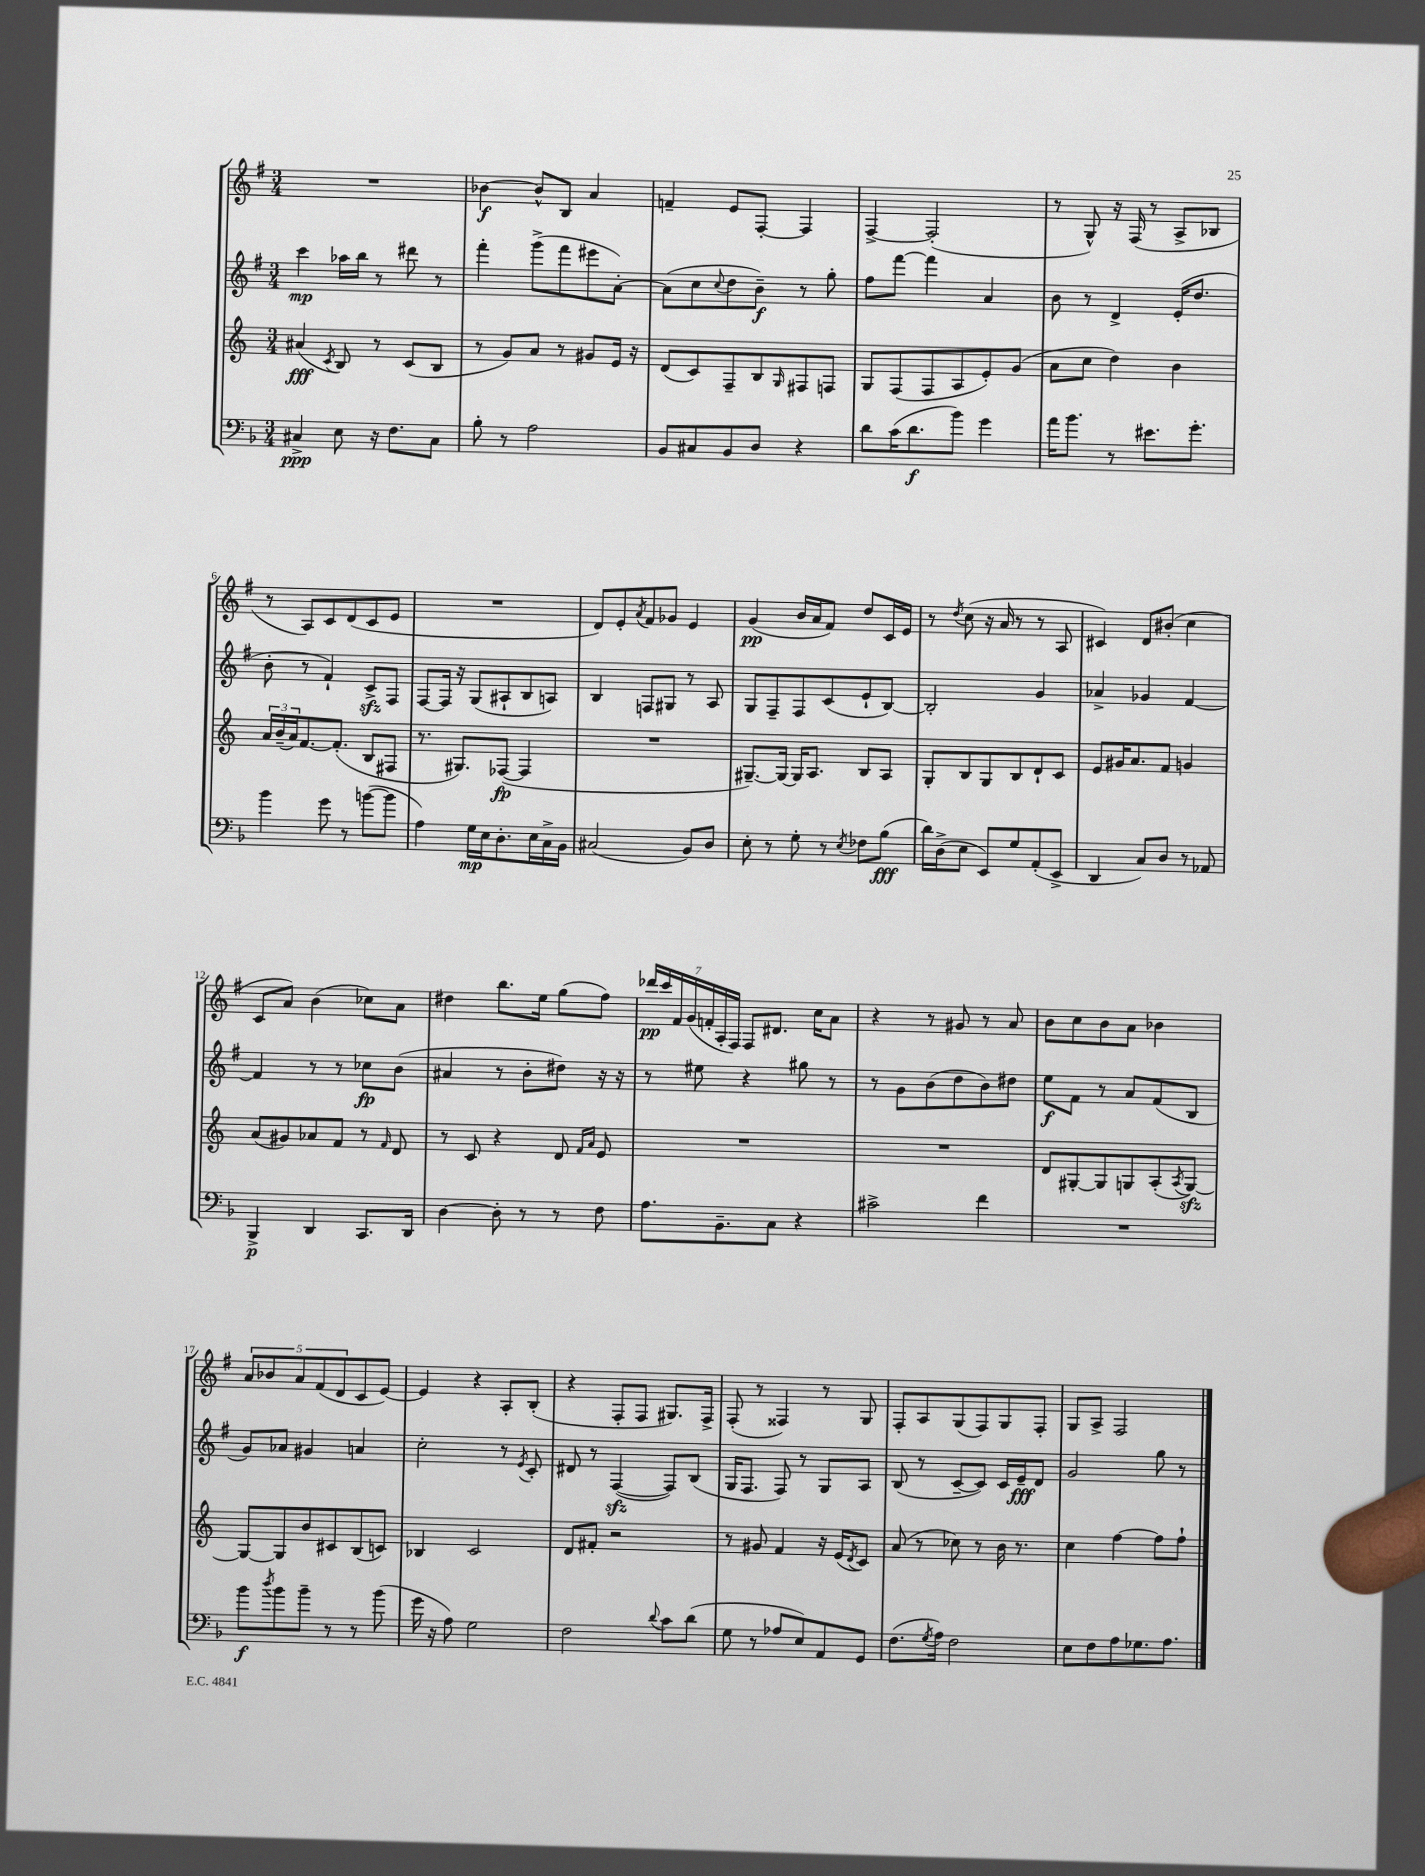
<<
\new StaffGroup <<
\new Staff = "s0" {
    \clef treble \key g \major \numericTimeSignature \time 3/4
    R2. |
    bes'4~\f bes'8-^ b8 a'4 |
    f'4-- e'8 fis8~-. fis4 |
    fis4~-> fis2-.( |
    r8 g8-^) r16 fis16( r8 a8-> bes8 |
    r8 a8) c'8 d'8( c'8 e'8 |
    R2. |
    d'8) e'8-. \acciaccatura { a'8 } fis'8 ges'8 e'4 |
    g'4\pp( b'16 a'16 fis'8) d''8 c'16 e'16 |
    r8 \acciaccatura { d''8 } c''8( r16 a'16 r8 r8 a8 |
    cis'4) d'8 bis'8-.( c''4 |
    c'8 a'8) b'4( ces''8) a'8 |
    dis''4 b''8. e''16 g''8( fis''8) |
    \tuplet 7/4 { des'''16\pp c'''16 fis'16 g'16( f'16-. a16-. fis16) } fis8 dis'8. c''16 a'8 |
    r4 r8 gis'8 r8 a'8 |
    b'8 c''8 b'8 a'8 bes'4 |
    \tuplet 5/4 { a'8 bes'8 a'8 fis'8( d'8 } c'8 e'8~) |
    e'4 r4 a8-. b8-.( |
    r4 fis8-. fis8 gis8.) fis16-> |
    fis8-.( r8 fisis4) r8 g8 |
    fis8-. a8 g8( fis8) g8 fis8-. |
    g8 a8-> fis2 \bar "|." |
}
\new Staff = "s1" {
    \clef treble \key g \major \numericTimeSignature \time 3/4
    c'''4\mp aes''16 b''16 r8 dis'''8 r8 |
    fis'''4-. g'''8->( fis'''8 eis'''8 a'8~-.) |
    a'8( c''8 \appoggiatura { c''8 } d''8 b'8--\f) r8 g''8-. |
    fis''8 fis'''8~ fis'''4 a'4 |
    b'8 r8 d'4-> e'16-.( d''8. |
    b'8-. r8 fis'4-!) c'8->\sfz fis8 |
    fis8~ fis16 r16 g8( ais8-! b8 a8) |
    b4 f8 gis8 r8 a8 |
    g8 fis8-- fis8 c'8( e'8-! b8~) |
    b2-. g'4 |
    aes'4-> ges'4 fis'4~ |
    fis'4 r8 r8 ces''8\fp b'8( |
    ais'4 r8 b'8-. dis''8) r16 r16 |
    r8 eis''8 r4 gis''8 r8 |
    r8 g'8 b'8( d''8 b'8) dis''8 |
    e''8\f fis'8 r8 a'8 fis'8( b8 |
    g'8) aes'8 gis'4 a'4 |
    c''2-. r8 \acciaccatura { e'8 } c'8-. |
    dis'8 r8 fis4~\sfz( fis8) b8( |
    g16 fis8. fis8) r8 g8 a8 |
    b8( r8 c'8~-- c'8) c'16 e'16--\fff d'8 |
    g'2 g''8 r8 \bar "|." |
}
\new Staff = "s2" {
    \clef treble \key c \major \numericTimeSignature \time 3/4
    ais'4\fff( \acciaccatura { c'8 } b8) r8 c'8( b8 |
    r8 g'8) a'8 r8 gis'8 e'16 r16 |
    d'8( c'8) f8-- b8 \grace { g16 } fis8 f8 |
    g8 f8( f8 a8 e'8-.) g'8( |
    a'8 c''8 d''4) b'4 |
    \tuplet 3/2 { a'16 b'16--( a'16) } f'8.~ f'8.-.( b8 fis8 |
    r8. gis8.) fes8~\fp( fes4 |
    R2. |
    gis8.~--) gis16~ gis16 a8. b8 a8 |
    g8-. b8 g8 b8 d'8-! c'8 |
    e'8 gis'16 a'8. f'8 g'4 |
    a'8( gis'8) aes'8 f'8 r8 \grace { f'16 } d'8 |
    r8 c'8 r4 d'8 \grace { f'16 a'16 } e'8 |
    R2. |
    R2. |
    d'8 gis8~-. gis8 g8 a8-.( \acciaccatura { a8 } g8~\sfz) |
    g8~ g8 b'8 cis'8 b8( c'8) |
    bes4 c'2 |
    d'8 fis'8-. r2 |
    r8 gis'8 f'4 r16 e'16( \acciaccatura { d'8 } c'8) |
    a'8( r8 ces''8) r8 b'16 r8. |
    c''4 f''4~ f''8 f''8-! \bar "|." |
}
\new Staff = "s3" {
    \clef bass \key f \major \numericTimeSignature \time 3/4
    cis4->\ppp e8 r16 f8. cis8 |
    bes8-. r8 a2 |
    bes,8 cis8 bes,8 d8 r4 |
    d'8 c'16( d'8.\f bes'8) g'4 |
    a'16 bes'8. r8 eis'8. g'8.-. |
    bes'4 g'8 r8 b'8~( b'8 |
    a4) g16\mp e16 d8.-. e16 c16-> bes,16 |
    cis2( bes,8) d8 |
    e8-. r8 g8-. r8 \acciaccatura { e8 } fes8 bes8\fff( |
    d'16) d16->( e8 e,8) g8 a,8-.( e,8-> |
    d,4 c8) d8 r8 aes,8 |
    bes,,4->\p d,4 c,8. d,16 |
    d4~ d8-. r8 r8 f8 |
    a8. bes,8.-- c8 r4 |
    cis'2-> f'4 |
    R2. |
    bes'8\f \acciaccatura { d''8 } bes'8 bes'8-- r8 r8 bes'8( |
    g'16 r16 a8) g2 |
    f2 \appoggiatura { d'8 } c'8 d'8( |
    g8 r8 aes8 e8) a,8 g,8 |
    f8.( \acciaccatura { g8 } a16) f2 |
    e8 f8 a8 ges8. a8. \bar "|." |
}
>>
>>
